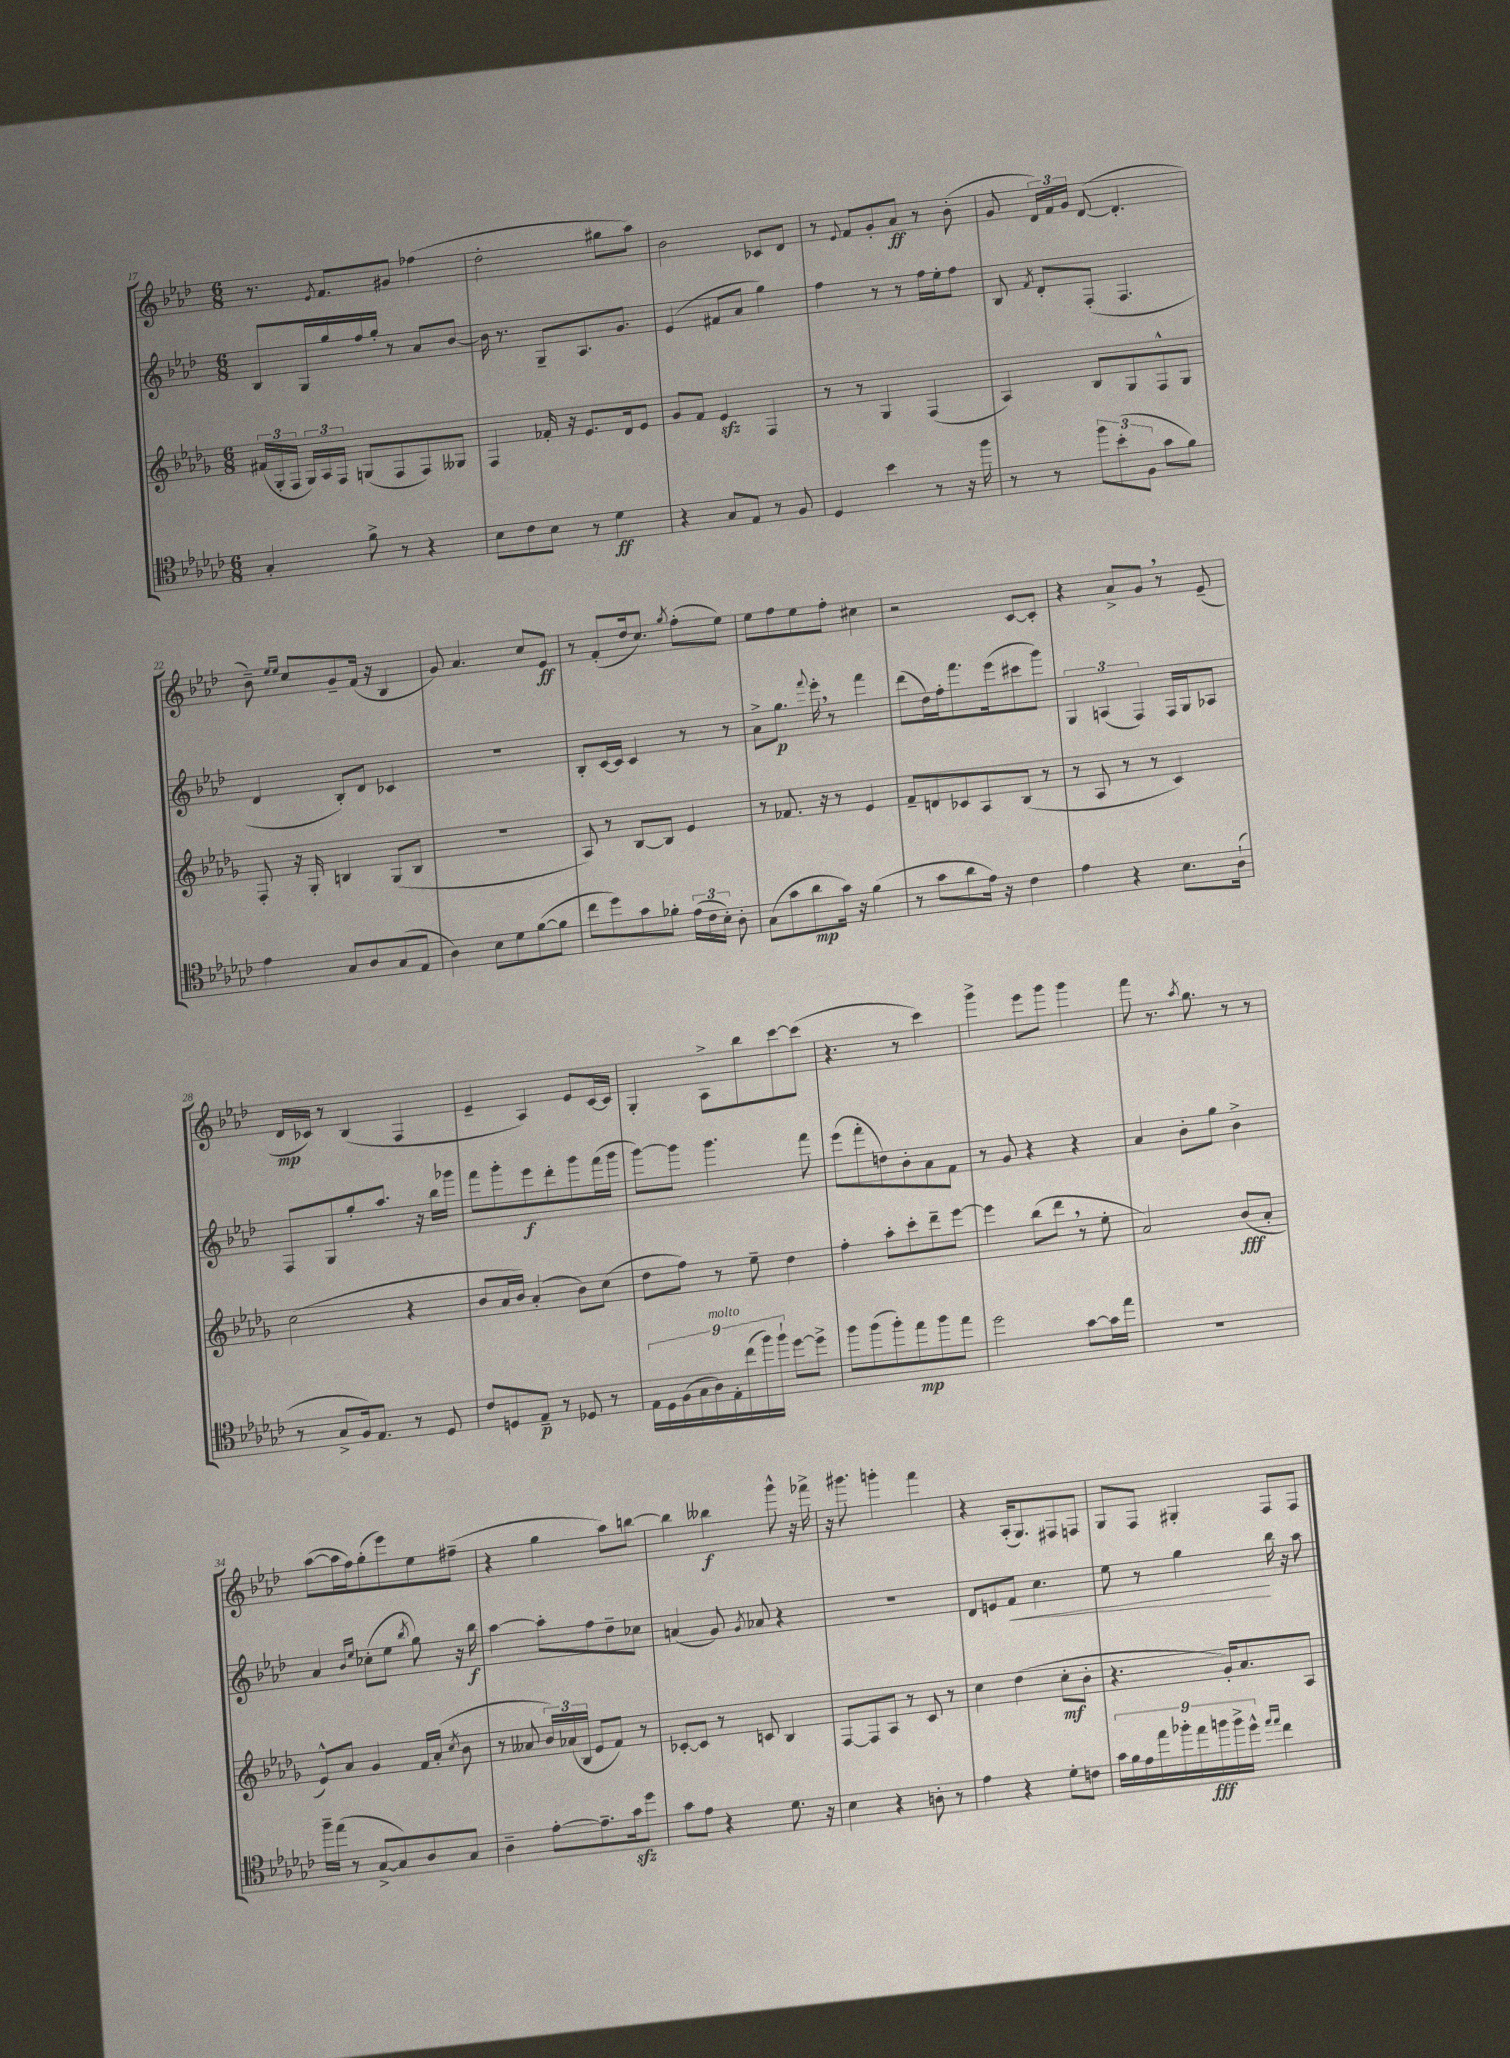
<<
\new StaffGroup <<
\new Staff = "s0" {
    \clef treble \key aes \major \numericTimeSignature \time 6/8
    \autoBeamOff r8. \acciaccatura { ees'8 } f'8.[ gis'8] fes''4( |
    des''2-. gis''8[ aes''8]) |
    bes'2 ces'8[ des'8] |
    r8 \appoggiatura { ees'8 } f'8[ g'8-. aes'8]\ff r8 bes'8-.( |
    g'8 \tuplet 3/2 { des'16[) f'16 g'16] } des'8~( des'4.-. |
    bes'8--) \grace { ees''16[ ees''16] } c''8[ g'8-- f'16]( r16 bes4 |
    g'8) aes'4. c''8[ ees'8]\ff |
    r8 f'8[-.( des''16 c''8.]) \acciaccatura { g''8 } f''8[-.( ees''8]) |
    ees''8[ f''8 ees''8 f''8]-. cis''4 |
    r2 c'8[~ c'8]-. |
    r4 aes'8[-> g'8] \breathe r8 ees'8--( |
    des'16[\mp ces'16]) r8 bes4( f4 |
    ees'4-- aes4) ees'8[ c'16~ c'16] |
    g4-. aes8[-> bes''8 c'''8~ c'''8]( |
    r4. r8 c'''4) |
    g'''4-> ees'''8[ g'''8] g'''4 |
    f'''8 r8. \acciaccatura { aes''8 } g''8. r8 r8 |
    aes''8[~( aes''16 f''16) g''8-.( ees'''8) ees''8 fis''8]--( |
    r4 g''4 aes''8[) b''8]~ |
    b''4 beses''4\f g'''8-^ r16 fes'''16-> |
    r16 gis'''8. g'''4-. f'''4 |
    r4 aes16[-.( g8.) fis8 f8] |
    g8[ f8] gis4-. f8[ f8] \bar "|." |
}
\new Staff = "s1" {
    \clef treble \key aes \major \numericTimeSignature \time 6/8
    \autoBeamOff bes8[ g16 g''16 f''16 g''16]-. r8 aes'8[ bes'8]~ |
    bes'16 r8. g8[-- aes8. g'8.] |
    ees'4( fis'8[ aes'8] g''4) |
    f''4 r8 r8 f''16[ ees''16-. f''8] |
    bes8 \acciaccatura { f'8 } des'8[-. f8]-.( f4. |
    des'4 bes8[-.) des'8] ces'4 |
    R2. |
    bes8[-. c'16~ c'16] c'4 r8 r8 |
    aes'8[-> g''8.]\p \appoggiatura { f'''8 } ees'''16-. \breathe r8 f'''4 |
    des'''8[( des''16) f''16-. f'''8. ees'''16( cis'''8 g'''8]) |
    \tuplet 3/2 { g4 a4( f4) } f16[ g16 aes8] |
    f8[ g8 g''8-. aes''8.] r16 bes''16[ ges'''16] |
    f'''8[ g'''8-. ees'''8\f des'''8-. g'''8 f'''16( g'''16] |
    g'''8[~) g'''8] g'''4. f'''8 |
    ees'''8[( f'''8-. d''8) bes'8-. aes'8 f'8] |
    r8 g'8 r4 r4 |
    aes'4 bes'8[-. g''8] bes'4-> |
    aes'4 \grace { bes'16[ ees''16] } ces''8[-.( ees''8] \acciaccatura { bes''8 } g''8) r16 bes''16\f |
    aes''4~ aes''8[-. f''8 des''8-- ces''8] |
    a'4( g'8) \acciaccatura { g'8 } aes'8 r4 |
    R2. |
    des'8[ e'8 f'8]\< c''4. |
    ees''8 r8 g''4\! bes''16 r16 aes''8 \bar "|." |
}
\new Staff = "s2" {
    \clef treble \key des \major \numericTimeSignature \time 6/8
    \autoBeamOff \tuplet 3/2 { fis'16[( ges16-. f16] } \tuplet 3/2 { ges16[) aes16 f16] } g8[( f8 f8) geses8] |
    f4 fes'16-. r16 ees'8.[ des'16 ees'8] |
    ges'8[ f'8] ees'4\sfz f4 |
    r8 r8 ges4 f4( |
    aes4) bes8[ ges8 f8-^ ges8] |
    f8-. r16 ges16-. b4 ges8[( b8] |
    R2. |
    aes8) r8 bes8[~ bes8] ees'4 |
    r8 fes'8. r16 r8 ees'4 |
    f'8[-- d'8 ces'8 aes8 bes8]( r8 |
    r8 aes8 r8 r8 c'4) |
    c''2( r4 |
    bes'8[ aes'16 bes'16]) aes'4-.( bes'8[) c''8]( |
    des''8[ f''8]) r8 ees''8-- des''4 |
    f''4-. aes''8[-. c'''8-. des'''8-- ees'''8]~ |
    ees'''4 bes''8[( des'''8] \breathe r8 ees''8-. |
    aes'2) bes'8[\fff( aes'8]-. |
    ees'8[-^) aes'8] ges'4 f'16[ aes'16]-.( \acciaccatura { c''8 } bes'8 |
    r8 aeses'8 \tuplet 3/2 { bes'16[) aes'16( bes16] } ees'8[ f'8]) r8 |
    ces'8[~-. ces'8] r8 c'8 bes4 |
    f8[~ f8 aes8] r8 c'8 r8 |
    c''4 des''4( c''8[-.\mf bes'8]-. |
    r4. ges'16[-.) aes'8. aes8] \bar "|." |
}
\new Staff = "s3" {
    \clef tenor \key ges \major \numericTimeSignature \time 6/8
    \autoBeamOff ges4-. f'8-> r8 r4 |
    bes8[ ces'8 bes8] r8 des'4\ff |
    r4 ges8[ ees8] r8 f8 |
    des4 bes'4 r8 r16 f''16 |
    r8 r8 \tuplet 3/2 { f''8[ bes'8-.( f8] } ges'8[ f'8]) |
    ees'4 ges8[ aes8 ges8( ees8] |
    aes4) bes8[ des'8 f'8~( f'8] |
    ces''8[ des''8) ges'8 fes'8]-. \tuplet 3/2 { ees'16[( ces'16 bes16]-.) } aes8-. |
    ges8[( ges'8 aes'8\mp ges'16]) r16 f'4( |
    r8 ges'8[ aes'8 ees'16]) r16 ces'4 |
    ees'4 r4 bes8.[ aes16]-!( |
    r8 ges8[-> f16) ees8.] r8 des8 |
    ces'8[ d8 ees8]--\p r8 des8 r8 |
    \tuplet 9/8 { ees16[ des16 f16( ges16 aes16^\markup { \italic "molto" }) ees16-. ces''16( f''16) f''16]-! } des''8[~ des''8]-> |
    f''8[ f''8( f''8-.) ees''8\mp f''8 ees''8] |
    des''2 ges'8[~ ges'16 ees''16] |
    R2. |
    f''16[-- ees''16]( r8 ges8[~-> ges8) aes8 ges8] |
    aes4-- ees'8[~-. ees'8.-- ges'16\sfz des''8] |
    ges'8[ ees'8] r4 des'8. r16 |
    bes4 r4 a8-. r8 |
    ees'4 r4 des'8[-. c'8] |
    \tuplet 9/8 { ges'16[ f'16 ees'16 ees''16 fes''16-. ees''16 f''16\fff f''16-> des''16]-^ } \grace { ees''16[ ees''16] } ces''4 \bar "|." |
}
>>
>>
\layout { \context { \Score currentBarNumber = #17 } }
